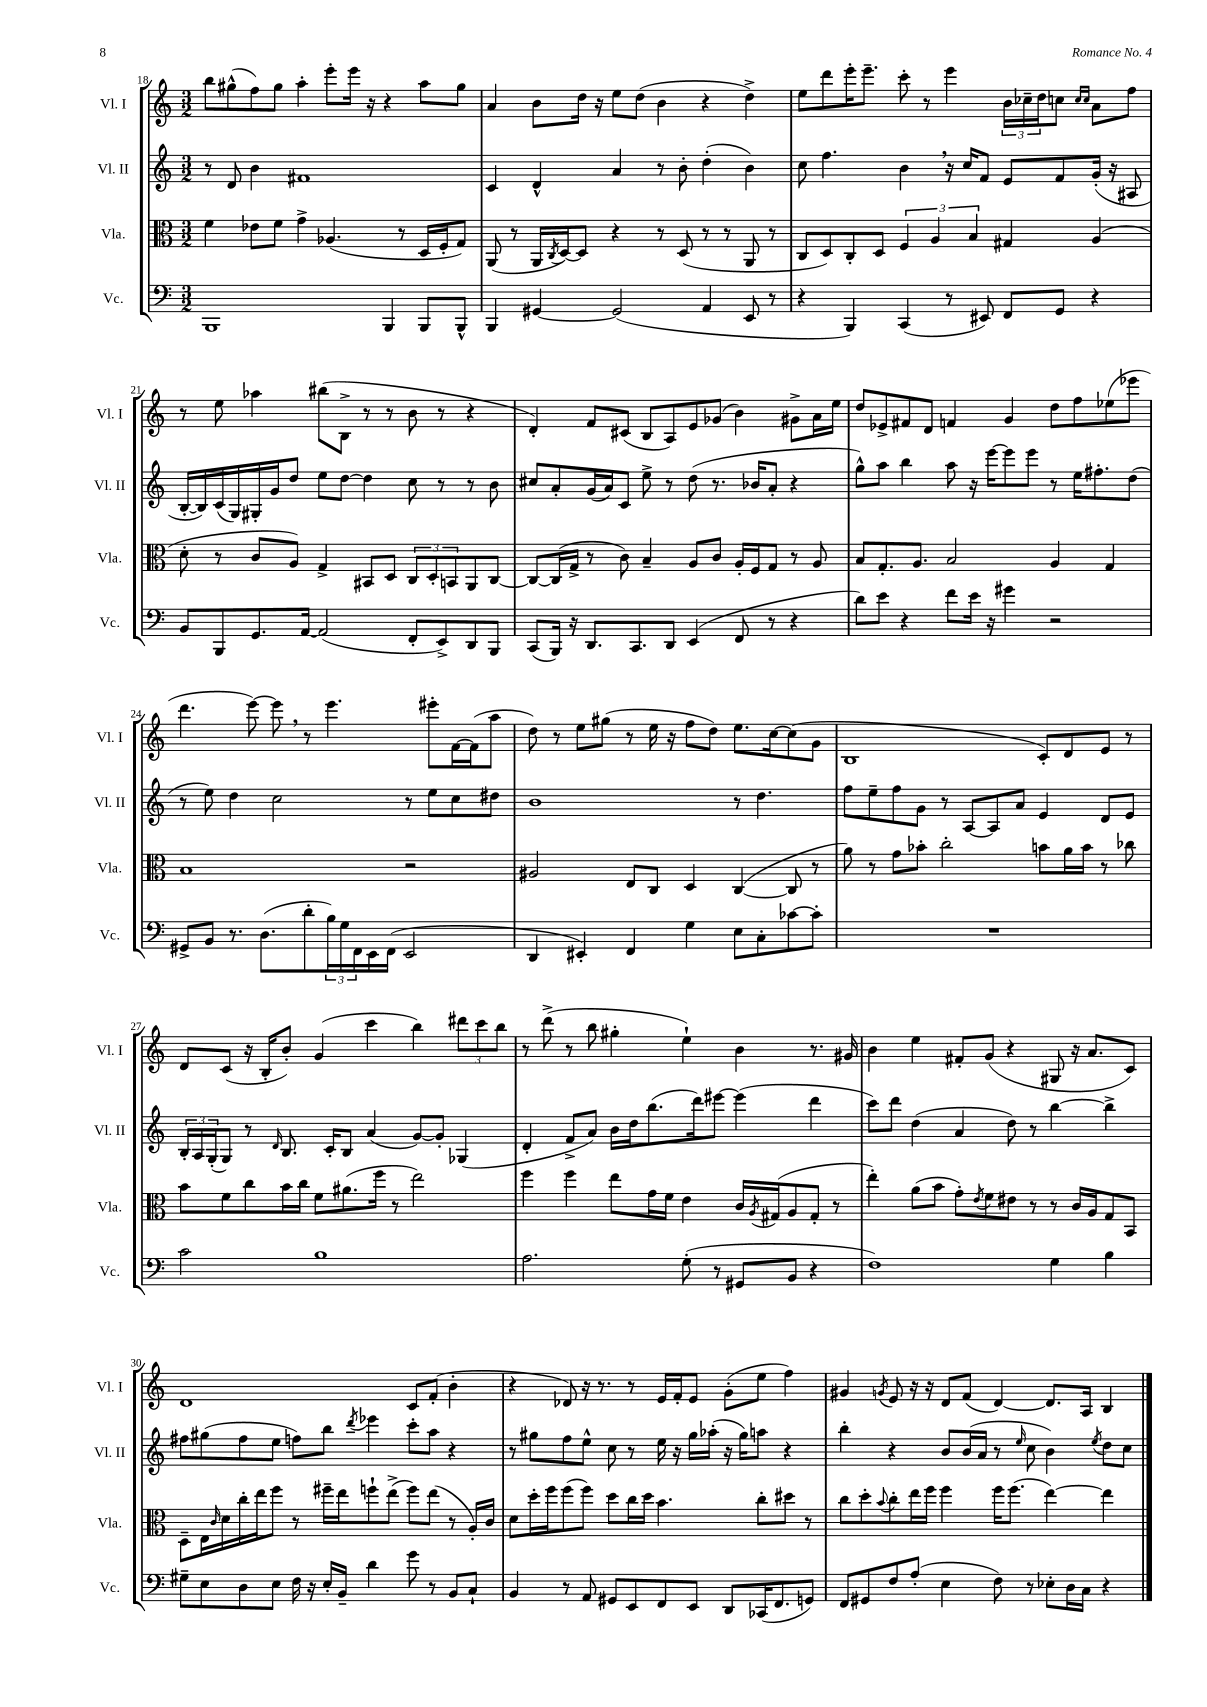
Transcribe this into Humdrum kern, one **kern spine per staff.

**kern	**kern	**kern	**kern
*part4	*part3	*part2	*part1
*staff4	*staff3	*staff2	*staff1
*I"Vc.	*I"Vla.	*I"Vl. II	*I"Vl. I
*I'Vc.	*I'Vla.	*I'Vl. II	*I'Vl. I
*clefF4	*clefC3	*clefG2	*clefG2
*k[]	*k[]	*k[]	*k[]
*M3/2	*M3/2	*M3/2	*M3/2
=18	=18	=18	=18
1BBB	4f\	8r	8bb\L
.	.	8d/	(8gg#X^^\
.	8e-X\L	4b\	8ff\)
.	8f\J	.	8gg#\J
.	4g^\	1f#X	4aa'\
.	(4.A-X/	.	8eee'\L
.	.	.	16eee\Jk
.	.	.	16r
4BBB/	.	.	4r
.	8r	.	.
8BBB/L	16D/LL	.	8aa\L
.	16F'/J	.	.
8BBB^^/J	8G/J)	.	8gg#\J
=19	=19	=19	=19
4BBB/	(8AA/	4c/	4a/
.	8r	.	.
[4GG#X/	16AA/LL	4d^^/	8b\L
.	8qC/	.	.
.	[16D/J)	.	.
.	8D/J]	.	16dd\Jk
.	.	.	16r
(2GG#/]	4r	4a/	8ee\L
.	.	.	(8dd\J
.	8r	8r	4b\
.	(8D/	8b'\	.
4AA/	8r	(4dd'\	4r
.	8r	.	.
8EE/	8AA/	4b\)	4dd^\)
8r	8r	.	.
=20	=20	=20	=20
4r	8C/L	8cc\	8ee\L
.	8D/)	4.ff\	8ddd\
4BBB/)	8C'/	.	16eee'\K
.	.	.	8.eee~\J
.	8D/J	.	.
(4CC/	6F/	4b,\	8ccc'\
.	.	.	8r
.	6A/	.	.
8r	.	16r	4eee\
.	.	16cc/KL	.
.	6B/	.	.
8EE#X/)	.	8f/J	.
8FF/L	4G#X/	8e/L	24b\LL
.	.	.	24cc-X~\
.	.	.	24dd\J
8GG/J	.	8f/	8ccn\J
.	.	.	16qqcc/LL
.	.	.	16qqcc/JJ
4r	(4A/	(16g'/Jk	8a\L
.	.	16r	.
.	.	8A#X/	8ff\J
!!LO:LB:g=z
=21	=21	=21	=21
8BB/L	8d'\	[16B'/LL	8r
.	.	16B/])	.
8BBB/	8r	(16c/	8ee\
.	.	16G/)	.
8.GG/	8c/L	16G#X'/	4aa-X\
.	.	16g/J	.
.	8A/J)	8dd/J	.
[16AA/Jk	.	.	.
(2AA/]	4G^/	8ee\L	(8bb#X\L
.	.	[8dd\J	8B^\J
.	8BB#X/L	4dd\]	8r
.	8D/J	.	8r
8FF'/L	12C/L	8cc\	8b\
.	12D'/	.	.
8EE^/)	.	8r	8r
.	12BBn/	.	.
8DD/	8AA/	8r	4r
8BBB/J	[8C/J	8b\	.
=22	=22	=22	=22
(8CC/L	8C/L_	8cc#X/L	4d'/)
16BBB/Jk)	(16C/L]	8a'/	.
16r	16G^/JJ	.	.
8.DD/L	8r	(16g/L	8f/L
.	.	16a/J)	.
.	8c\)	8c/J	(8c#X/J
8.CC/	.	.	.
.	4B~/	8ee^\	8B/L
8DD/J	.	8r	8A/)
(4EE/	8A/L	(8dd\	8e/
.	8c/J	8.r	(8g-X/J
8FF/	16A'/LL	.	4b\)
.	16F/J	16b-X/KL	.
8r	8G/J	8a'/J	.
4r	8r	4r	8g#X^\L
.	8A/	.	16a\L
.	.	.	16ee\JJ
=23	=23	=23	=23
8d\L)	8B/L	8gg^^\L)	8dd/L
8e\J	8.G'/	8aa\J	8e-X^/
4r	.	4bb\	8f#X/
.	8.A/J	.	.
.	.	.	8d/J
8f\L	2B/	8aa\	4fn/
16e\Jk	.	16r	.
16r	.	[16eee\KL	.
4g#X\	.	8eee\]	4g/
.	.	8eee\J	.
2r	4A/	8r	8dd\L
.	.	16ee\KL	8ff\
.	.	8.ff#X'\	.
.	4G/	.	(8ee-X\
.	.	(8dd\J	8eee-X\J
!!LO:LB:g=z
=24	=24	=24	=24
8GG#X^/L	1B	8r	4.ddd\
8BB/J	.	8ee\)	.
8.r	.	4dd\	.
.	.	.	[8eee\)
(8.D\L	.	.	.
.	.	2cc\	8eee,\]
8d'\	.	.	8r
24B\L)	.	.	4.eee\
24G\	.	.	.
24FF\	.	.	.
16EE\	.	.	.
(16FF\JJ	.	.	.
2EE/	2r	8r	.
.	.	8ee\L	8eee#X'\L
.	.	8cc\	[16f\L
.	.	.	(16f\J]
.	.	8dd#X\J	8aa\J
=25	=25	=25	=25
4DD/	2A#X/	1b	8dd\)
.	.	.	8r
4EE#X'/)	.	.	8ee\L
.	.	.	(8gg#X\J
4FF/	8E/L	.	8r
.	8C/J	.	16ee\
.	.	.	16r
4G\	4D/	.	8ff\L
.	.	.	8dd\J)
8E\L	([4C/	8r	8.ee\L
8C'\	.	4.dd\	.
.	.	.	[16cc\k
[8c-X\	8C/]	.	(8cc\]
8c-'\J]	8r	.	8g\J
=26	=26	=26	=26
1.r	8a\)	8ff\L	1B
.	8r	8ee~\	.
.	8g\L	8ff\	.
.	8b-X'\J	8g\J	.
.	2cc'\	8r	.
.	.	[8A/L	.
.	.	8A/]	.
.	.	8a/J	.
.	8bn\L	4e/	8c'/L)
.	16a\L	.	8d/
.	16b\JJ	.	.
.	8r	8d/L	8e/J
.	8cc-X\	8e/J	8r
!!LO:LB:g=z
=27	=27	=27	=27
2c\	8b\L	24B'/LL	8d/L
.	.	24A/	.
.	.	(24G'/J	.
.	8f\	8G/J)	(8c/J
.	8cc\	8r	16r
.	.	.	16B'/KL
.	.	16qqd/	.
.	16b\L	8.B/	8b'/J)
.	16cc\JJ	.	.
1B	8f\L	.	(4g/
.	.	16c'/KL	.
.	(8.a#X\	8B/J	.
.	.	(4a/	4ccc\
.	16ff\Jk	.	.
.	8r	.	.
.	2ee\)	[8g/L)	4bb\)
.	.	8g'/J]	.
.	.	(4G-X/	12ddd#X\L
.	.	.	12ccc\
.	.	.	12bb\J
=28	=28	=28	=28
2.A\	4ff\	4d'/	8r
.	.	.	(8ddd^\
.	4ff\	8f^/L	8r
.	.	8a/J)	8bb\
.	8ee\L	16b\LL	4gg#X'\
.	.	16dd\J	.
.	16g\L	(8.bb\	.
.	16f\JJ	.	.
(8G'\	4e\	.	4ee`\)
.	.	16ddd\k)	.
8r	.	[8eee#X\J	.
8GG#X/L	16c/LL	(4eee#\]	4b\
.	8qA/	.	.
.	(16G#X/J	.	.
8BB/J	8A/	.	.
4r	8G#'/J	4ddd\	8.r
.	8r	.	.
.	.	.	16g#X/
=29	=29	=29	=29
1F)	4ee'\)	8ccc\L)	4b\
.	.	8ddd\J	.
.	(8a\L	(4dd\	4ee\
.	8b\J	.	.
.	8g'\L)	4a/	8f#X'/L
.	8qe/	.	.
.	8f\	.	(8g/J
.	8e#X\J	8dd\)	4r
.	8r	8r	.
4G\	8r	[4bb\	8G#X/
.	16c/LL	.	16r
.	16A/J	.	8.a/L
4B\	8G/	4bb^\]	.
.	8BB/J	.	8c/J)
!!LO:LB:g=z
=30	=30	=30	=30
8G#X~\L	8D~\L	8ff#X\L	1d
8E\	16E\L	(8gg#X\	.
.	16qqc/	.	.
.	16d\	.	.
8D\	16cc'\	8ff#\	.
.	16ee\J	.	.
8E\J	8ff\J	8ee\J	.
16F\	8r	8ffn\L)	.
16r	.	.	.
16E'/LL	16ff#X~\LL	8bb\J	.
16BB~/JJ	16ee\J	.	.
.	.	8qddd/	.
4d\	8ffn`\	4eee-X\	.
.	(8ee^\J	.	.
8g\	8ff\L)	8ccc'\L	8c/L
8r	(8ee\J	8aa\J	(8f'/J
8BB/L	8r	4r	4b'\
8C`/J	16A'/LL)	.	.
.	16c/JJ	.	.
=31	=31	=31	=31
4BB/	8d\L	8r	4r
.	16dd'\L	8gg#X\L	.
.	16ff\J	.	.
8r	(8ff\	8ff\	8d-X/)
8AA/	8ff\J)	8ee^^\J	16r
.	.	.	8.r
8GG#X/L	8dd\L	8cc\	.
8EE/	16cc\L	8r	8r
.	16dd\JJ	.	.
8FF/	4.b\	16ee\	16e/LL
.	.	16r	16f'/J
8EE/J	.	16gg#\LL	8e/J
.	.	(16aa-X'\JJ	.
8DD/L	.	16r	(8g'\L
.	.	16gg#\KL)	.
(16CC-X/K	8cc'\L	8aan\J	8ee\J
8.FF/	.	.	.
.	8dd#X\J	4r	4ff\)
8GGn/J)	8r	.	.
=32	=32	=32	=32
8FF/L	8cc\L	4bb'\	4g#X/
8GG#X/	8dd'\	.	.
.	8qqb/	.	8qgn/
8F/	8cc'\	4r	8e/
(8A'/J	16ee\L	.	16r
.	16ff\JJ	.	16r
4E\	4ff\	8b/L	8d/L
.	.	(16b/L	(8f/J
.	.	16a/JJ	.
8F\)	16ff\KL	8r	[4d/)
.	(8.ff\J	.	.
.	.	16qqee/	.
8r	.	8cc\	.
8E-X'\L	[4ee\)	4b\)	8.d/L]
16D\L	.	.	.
16C\JJ	.	.	16A/Jk
.	.	8qee/	.
4r	4ee\]	8dd\L	4B/
.	.	8cc\J	.
==	==	==	==
*-	*-	*-	*-
